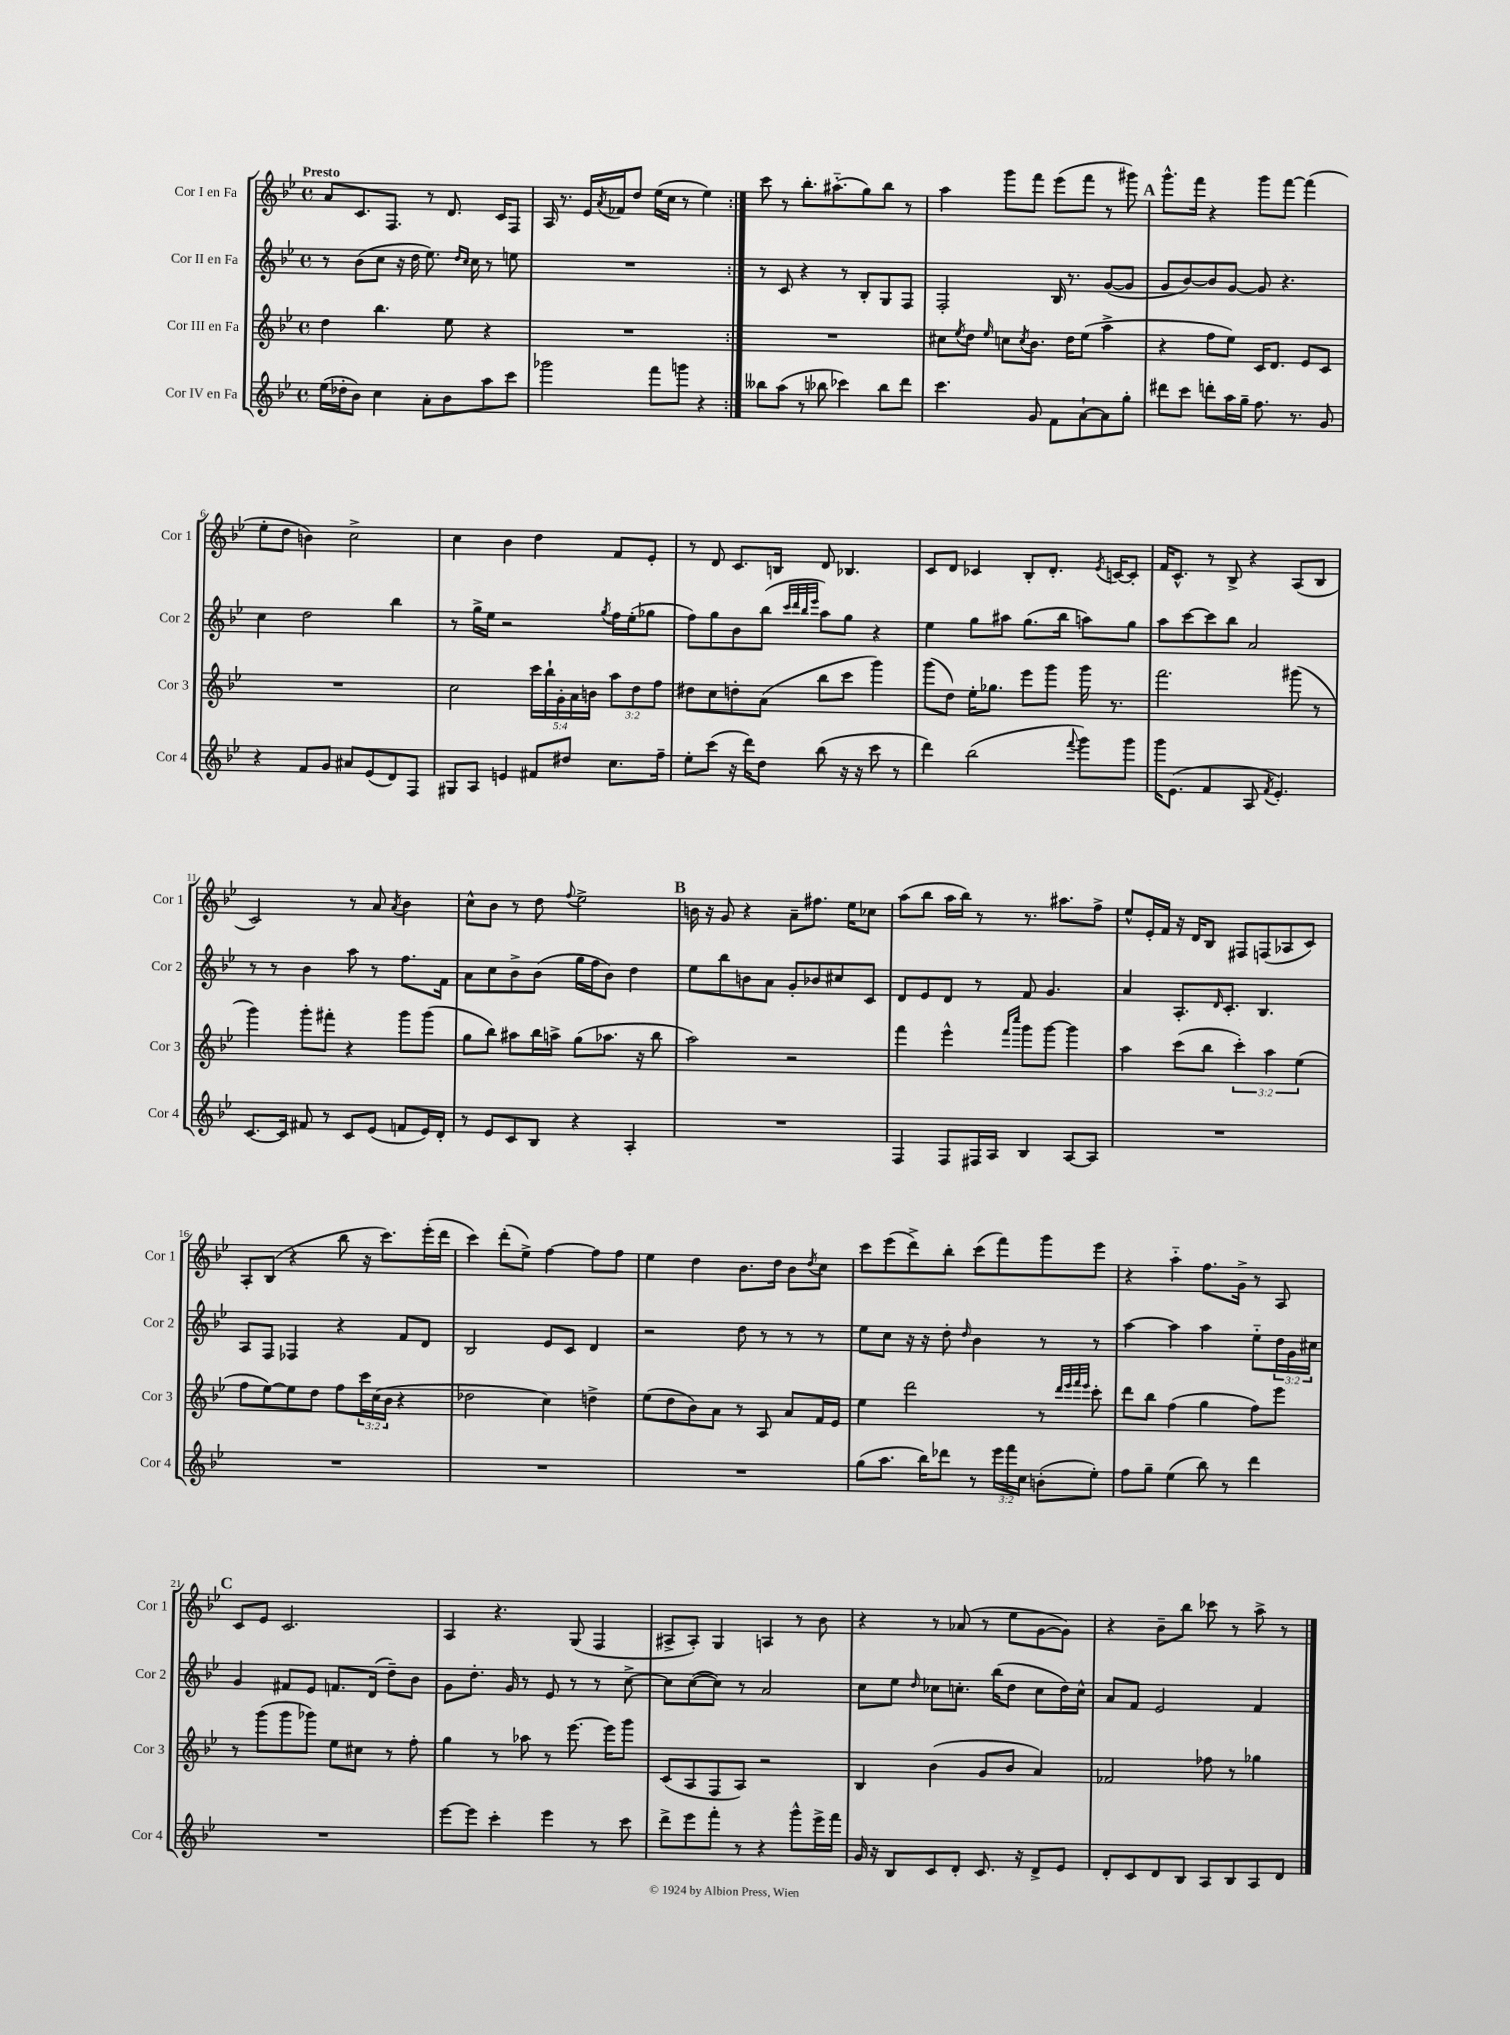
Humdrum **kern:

**kern	**kern	**kern	**kern
*staff4	*staff3	*staff2	*staff1
*clefG2	*clefG2	*clefG2	*clefG2
*k[b-e-]	*k[b-e-]	*k[b-e-]	*k[b-e-]
*M4/4	*M4/4	*M4/4	*M4/4
*met(c)	*met(c)	*met(c)	*met(c)
(16ee-	4dd	8r	8a
16dd-'	.	.	.
8b-)	.	(8b-	8.c
4cc	4.bb-	8cc	.
.	.	.	8.F
.	.	16r	.
.	.	16dd	.
8a'	.	8.ee-)	8r
8b-	8ee-	.	8.d
.	.	16qqdd	.
.	.	16qqcc	.
.	.	16cc	.
8aa	4r	8r	.
.	.	.	16c
8ccc	.	8ee	8F
=	=	=	=
2ggg-	1r	1r	16A
.	.	.	8.r
.	.	.	16e-
.	.	.	8qa
.	.	.	16f-
.	.	.	8dd
8fff	.	.	(16ee-
.	.	.	16cc
8ggg	.	.	8r
4r	.	.	4ee-)
=:|!	=:|!	=:|!	=:|!
8bb--	1r	8r	8ccc
(8aa	.	8c	8r
8r	.	4r	8.bb-'
8bb-	.	.	.
.	.	.	(8.aa#'~
4ccc-)	.	8r	.
.	.	8B-'	8gg)
8bb-	.	8G	8bb-
8ddd	.	8F	8r
=	=	=	=
4.ccc	8cc#	2F'	4aa
.	8qee-	.	.
.	8dd	.	.
.	16qqee-	.	.
.	8cc	.	8ggg
.	8qcc	.	.
8g	8.b-	.	8fff
8f	.	16B-	(8eee-
.	16dd	8.r	.
[8a`	(8ee-	.	8fff
8a]	4aa^	([8g	8r
8gg'	.	8g]	8ggg#)
=	=	=	=
8ddd#	4r	8g	8.ggg^^
8ccc	.	[8b-)	.
.	.	.	16fff
8ddd'	8ff	8b-]	4r
16aa	8ee-)	[8g	.
16gg~	.	.	.
8.ff	16c	8g]	8ggg
.	8.d	.	.
.	.	4.r	[8fff
8.r	.	.	.
.	8e-	.	(4fff]
8g	8c	.	.
=	=	=	=
4r	1r	4cc	8ee-'
.	.	.	8dd
8f	.	2dd	4b)
8g	.	.	.
8a#	.	.	2cc^
(8e-	.	.	.
8d)	.	4bb-	.
8F	.	.	.
=	=	=	=
8G#	2cc	8r	4cc
8A	.	16gg^	.
.	.	16ee-	.
4e	.	2r	4b-
8f#	20ccc	.	4dd
.	20bb-`	.	.
.	20g'	.	.
8dd#	.	.	.
.	20a	.	.
.	20b	.	.
.	.	8qgg	.
8.cc	12aa	16ff	8f
.	.	(16ee-'	.
.	12dd	.	.
.	.	8gg-	8e-'
.	12ff	.	.
16ff~	.	.	.
=	=	=	=
8ee-'	8dd#	8ff)	8r
(8ccc	8cc	8gg	8d
16r	8dd'	8b-	8.c
16ddd)	.	.	.
8dd	(8a	(8bb-	.
.	.	.	16B
.	.	32qqccc	.
.	.	32qqddd	.
.	.	32qqbb-	.
.	.	32qqeee-	.
(8bb-	8bb-	8aa)	8d
16r	8ccc	8gg	4.B-
16r	.	.	.
8ccc	4ggg)	4r	.
8r	.	.	.
=	=	=	=
4ddd)	(8ggg	4ee-	8c
.	8dd)	.	8d
(2bb-	16ee-'	8gg	4c-
.	8.gg-	.	.
.	.	8aa#	.
.	8eee-	(8.gg	8B-'
.	8ggg	.	8.d'
.	.	16bb-	.
8qqfff	.	.	.
8ggg)	16ggg	8aa)	.
.	.	.	8qe-
.	8.r	.	[16c
8ggg	.	8gg	8c']
=	=	=	=
16ggg	2.fff	8aa	16f
(8.e-	.	.	8.c^^
.	.	[8ccc	.
4f	.	8ccc]	8r
.	.	8bb-	8B-^
8A	.	2a	4r
8qf	.	.	.
4.e-')	.	.	.
.	(8ggg#	.	(8A
.	8r	.	8B-
=	=	=	=
[8.c	4ggg)	8r	2c)
.	.	8r	.
16c]	.	.	.
8f#	8ggg'	4b-	.
8r	8fff#'	.	.
8c	4r	8aa	8r
(8e-	.	8r	8a
.	.	.	8qa
8f	8ggg	8.ff	4b-
16e-)	(8ggg	.	.
16d'	.	16f	.
=	=	=	=
8r	8gg	8a	8cc^^
8e-	8bb-)	8cc	8b-
8c	8aa#	8b-^	8r
8B-	16bb-	(8b-	8dd
.	16aa^	.	.
.	.	.	8qqff
4r	(8gg	16gg	2ee-^
.	.	16ff	.
.	8.aa-	8b-)	.
4A'	.	4dd	.
.	16r	.	.
.	8bb-	.	.
=	=	=	=
1r	2aa)	8ee-	16b
.	.	.	16r
.	.	8bb-	8g
.	.	8b	4r
.	.	8a	.
.	2r	8g'	8a~
.	.	8b-	8.ff#
.	.	8cc#	.
.	.	.	16ee-
.	.	8c	8cc-
=	=	=	=
4F	4fff	8d	(8aa
.	.	8e-	8bb-
8F	4eee-^^	8d	16aa
.	.	.	16bb-)
16F#	.	8r	8r
16A	.	.	.
.	16qqfff	.	.
.	16qqcccc	.	.
4B-	8ggg	8f	8.r
.	[8ggg	4.g	.
.	.	.	8.aa#
[8A	4ggg]	.	.
8A]	.	.	8ff^
=	=	=	=
1r	4aa	4a	8ee-^^
.	.	.	16e-'
.	.	.	16f
.	(8ccc	8.A'	16r
.	.	.	16d
.	8bb-	.	8B-
.	.	16qqd	.
.	.	8.c'	.
.	6ccc')	.	8F#
.	.	4.B-	(8F
.	6aa	.	.
.	.	.	8A-
.	(6ee-	.	.
.	.	.	8c)
=	=	=	=
1r	8ff	8A	8A'
.	[8ee-)	8F	(8B-
.	8ee-]	4F-	4r
.	8dd	.	.
.	8ff	4r	8bb-
.	24ccc	.	16r
.	(24cc	.	.
.	.	.	8.ccc)
.	24b-	.	.
.	4r	8f	.
.	.	8d	(16eee-'
.	.	.	16ddd
=	=	=	=
1r	2dd-	2B-	4ccc)
.	.	.	(8ddd'
.	.	.	8ee-^)
.	4cc)	8e-	[4ff
.	.	8c	.
.	4dd^	4d	8ff]
.	.	.	8ff
=	=	=	=
1r	(8ee-	2r	4ee-
.	8dd	.	.
.	8b-)	.	4dd
.	8a	.	.
.	8r	8dd	8.b-
.	8A	8r	.
.	.	.	16dd
.	8a	8r	8b-
.	.	.	8qdd
.	16f	8r	8cc
.	16e-	.	.
=	=	=	=
(8gg	4ee-	8ee-	8ccc
8.aa	.	8cc	(8eee-
.	2ddd	16r	8ddd^)
16bb-)	.	16r	.
8ddd-	.	8dd'	8bb-'
.	.	16qqdd	.
8r	.	4b-	(8ccc
24eee-	.	.	8fff)
24fff	.	.	.
24cc	.	.	.
(8b'	8r	8r	8ggg
.	32qqddd	.	.
.	32qqeee-	.	.
.	32qqfff	.	.
.	32qqeee-	.	.
8ee-')	8ccc'	8r	8eee-
=	=	=	=
8ff	8ddd	[4aa	4r
8gg~	8bb-	.	.
(4ee-	(4ff	4aa]	4aa'~
8bb-)	4gg	4aa	8.ff
8r	.	.	.
.	.	.	16g^
4ddd	8ff)	8ee-'~	8r
.	8eee-	24dd	8A
.	.	24g	.
.	.	24cc#	.
=	=	=	=
1r	8r	4g	8c
.	(8ggg	.	8e-
.	8ggg	8f#	2.c
.	8ggg-)	8e-	.
.	8ee-	8.f	.
.	8cc#	.	.
.	.	(16d	.
.	8r	8dd~)	.
.	8ff'	8b-	.
=	=	=	=
[8eee-	4gg	8g	4A
8eee-]	.	8.dd'	.
4ccc'	8r	.	4.r
.	.	16g	.
.	8aa-	8r	.
4eee-	8r	8e-	.
.	[8.eee-	8r	(8G
8r	.	8r	4F
.	16eee-]	.	.
8ccc	8ggg	[8cc^	.
=	=	=	=
8ddd^	(8c	8cc]	8A#^
8eee-	8A	([8cc	8A#')
8fff'	8F	8cc])	4G
8r	8A)	8r	.
4r	2r	2a	4A
8ggg^^	.	.	8r
16eee-^	.	.	8b-
16fff	.	.	.
=	=	=	=
16g	4B-	8cc	4r
16r	.	.	.
8B-	.	8ee-	.
.	.	16qqdd	.
8c	(4b-	8cc-	8r
8d'	.	8.cc'	(8a-
8.c	8g	.	8r
.	.	(16bb-	.
.	8b-	8dd	8ee-
16r	.	.	.
8d^	4a)	8cc	[8g
8e-	.	16dd)	8g])
.	.	16cc^^	.
=	=	=	=
8d'	2f-	8a	4r
8c	.	8f	.
8d	.	2e-	8b-~
8B-	.	.	8bb-
8A	8ff-	.	8ccc-
8B-	8r	.	8r
8A	4gg-	4f	8aa^
8d	.	.	8r
==	==	==	==
*-	*-	*-	*-
